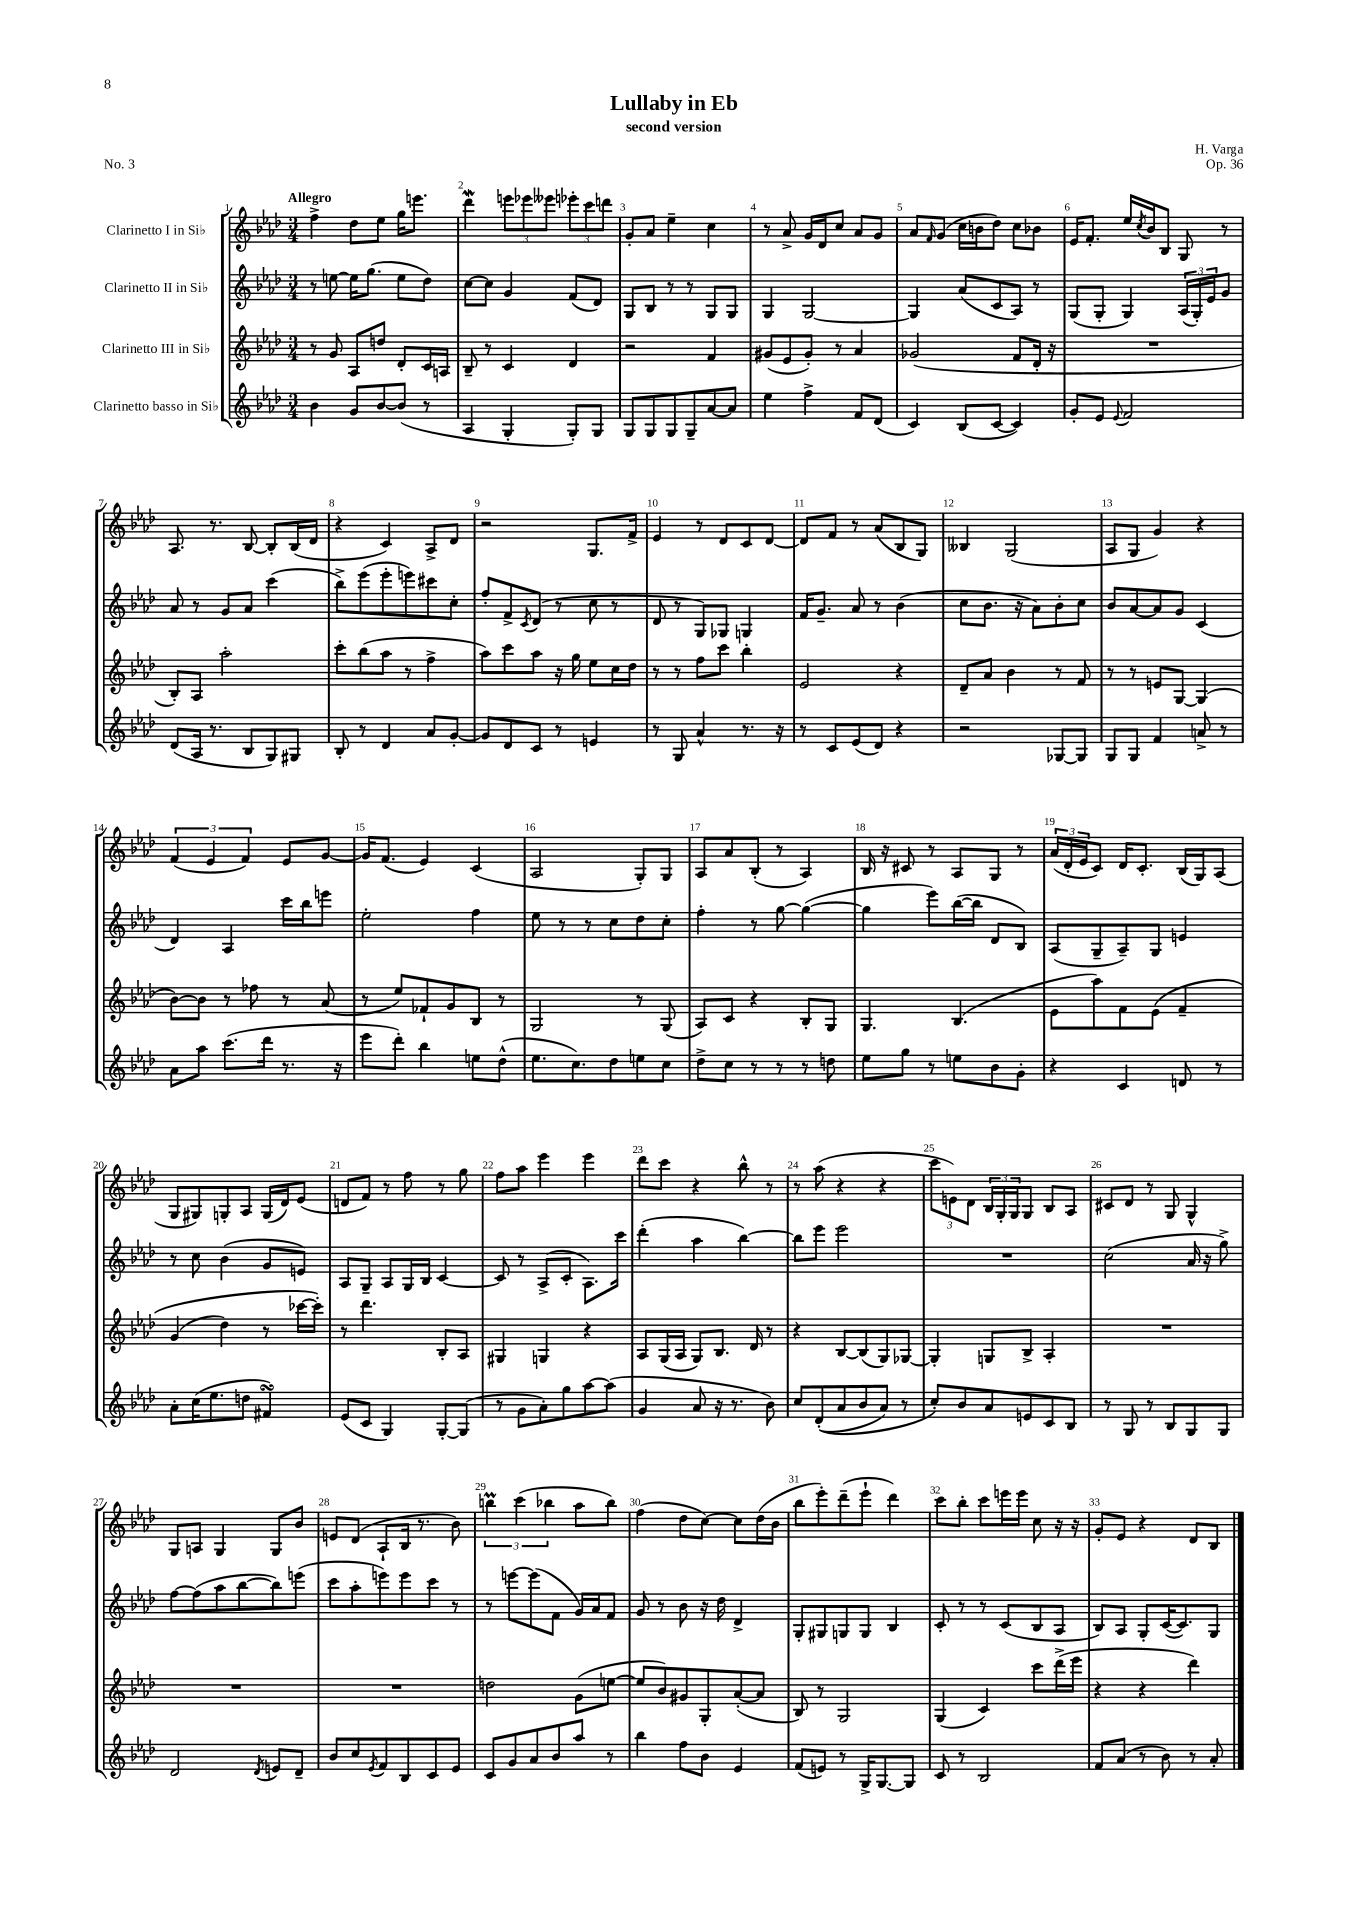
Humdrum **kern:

**kern	**kern	**kern	**kern
*staff4	*staff3	*staff2	*staff1
*clefG2	*clefG2	*clefG2	*clefG2
*k[b-e-a-d-]	*k[b-e-a-d-]	*k[b-e-a-d-]	*k[b-e-a-d-]
*M3/4	*M3/4	*M3/4	*M3/4
4b-	8r	8r	4ff^
.	8g	[8ee	.
8g	8A-	16ee]	8dd-
.	.	(8.gg	.
[8b-	8dd	.	8ee-
(8b-]	8d-'	8ee	16gg
.	.	.	8.eee
8r	16c	8dd-)	.
.	16A	.	.
=	=	=	=
4A-	8B-~	[8cc	4ddd-
.	8r	8cc]	.
4G'	4c	4g	12eee
.	.	.	12eee-
.	.	.	12eee--
8G')	4d-	(8f	12eee-'
.	.	.	12ccc
8G	.	8d-)	.
.	.	.	12ddd
=	=	=	=
8G	2r	8G	8g'
8G	.	8B-	8a-
8G	.	8r	4ee-~
8G~	.	8r	.
[8a-	4f	8G	4cc
8a-]	.	8G	.
=	=	=	=
4ee-	(8g#	4G	8r
.	8e-	.	8a-^
4ff^	8g#')	[2G	16g
.	.	.	16d-
.	8r	.	8cc
8f	4a-	.	8a-
(8d-	.	.	8g
=	=	=	=
4c)	(2g-	4G]	8a-
.	.	.	16qqf
.	.	.	(8g
(8B-	.	(8a-	16cc
.	.	.	16b
[8c	.	8c	8dd-)
4c])	8f	8A-)	8cc
.	16d-'	8r	8b-
.	16r	.	.
=	=	=	=
8g'	2.r	(8G	16e-
.	.	.	8.f'
8e-	.	8G'	.
8qqe-	.	.	.
2f	.	4G)	16ee-
.	.	.	8qcc
.	.	.	16b-
.	.	.	8B-
.	.	(24A-	8G
.	.	24G')	.
.	.	24e-	.
.	.	8g	8r
=	=	=	=
(8d-	8B-')	8a-	8.A-
16A-	8A-	8r	.
8.r	.	.	8.r
.	2aa-'	8g	.
8B-	.	8a-	[8B-
8G)	.	(4ccc	8B-']
8G#	.	.	(16B-
.	.	.	16d-
=	=	=	=
8B-'	8ccc'	8bb-^)	4r
8r	(8bb-	(8eee-	.
4d-	8aa-	8eee-'	4c)
.	8r	8eee)	.
8a-	4ff^	8ccc#	8A-^
[8g'	.	8cc'	8d-
=	=	=	=
8g]	8aa-)	8ff'	2r
8d-	8ccc	8f^	.
.	.	8qc	.
8c	8aa-	(8d-	.
8r	16r	8r	.
.	16gg	.	.
4e	8ee-	8cc	8.G
.	16cc	8r	.
.	16dd-	.	16f^
=	=	=	=
8r	8r	8d-	4e-
8G	8r	8r	.
4a-^^	8ff	8G)	8r
.	8ccc	8G-	8d-
8.r	4bb-'	4G	8c
.	.	.	[8d-
16r	.	.	.
=	=	=	=
8r	2e-	16f	8d-]
.	.	8.g~	.
8c	.	.	8f
(8e-	.	8a-	8r
8d-)	.	8r	(8a-
4r	4r	(4b-	8B-
.	.	.	8G)
=	=	=	=
2r	8d-~	8cc	4B--
.	8a-	8.b-	.
.	4b-	.	(2G
.	.	16r	.
.	.	8a-)	.
[8G-	8r	8b-'	.
8G-]	8f	8cc	.
=	=	=	=
8G	8r	8b-	8A-
8G	8r	[8a-	8G
4f	8e	8a-]	4g)
.	[8G	8g	.
8a^	(4G]	(4c	4r
8r	.	.	.
=	=	=	=
8a-	[8b-)	4d-)	(6f
8aa-	8b-]	.	.
.	.	.	6e-
(8.ccc	8r	4A-	.
.	.	.	6f)
.	8ff-	.	.
16ddd-	.	.	.
8.r	8r	16ccc	8e-
.	.	16bb-	.
.	(8a-	8eee	[8g
16r	.	.	.
=	=	=	=
8eee-	8r	2ee-'	16g]
.	.	.	(8.f
8ddd-')	8ee-)	.	.
4bb-	8f-`	.	4e-)
.	8g	.	.
8ee	8B-	4ff	(4c
(8dd-^^	8r	.	.
=	=	=	=
8.ee-	2G	8ee-	2A-
.	.	8r	.
8.cc)	.	.	.
.	.	8r	.
8dd-	.	8cc	.
8ee	8r	8dd-	8G')
8cc	(8G	8cc'	8G
=	=	=	=
8dd-^	8A-)	4ff'	8A-
8cc	8c	.	8a-
8r	4r	8r	(8B-'
8r	.	[8gg	8r
8r	8B-'	(4gg_	4A-)
8dd	8G	.	.
=	=	=	=
8ee-	4.G	4gg]	16B-
.	.	.	16r
8gg	.	.	8c#
8r	.	8eee-)	8r
8ee	(4.B-	([16bb-	8A-
.	.	16bb-]	.
8b-	.	8d-	8G
8g'	.	8B-)	8r
=	=	=	=
4r	8e-	(8A-	(24a-
.	.	.	24d-'
.	.	.	24e-
.	8aa-)	8G~	8c)
4c	8f	8A-~)	16d-
.	.	.	8.c'
.	&(8e-	8G	.
8d	4f~	4e	(16B-
.	.	.	16G)
8r	.	.	(8A-
=	=	=	=
8a-'	(4g	8r	8G
(16cc	.	8cc	8G#)
8.ee-	.	.	.
.	4dd-)	(4b-	8G'
8dd	.	.	8A-
4f#)	8r	8g	(16G
.	.	.	16d-)
.	[16ccc-	8e)	(8e-
.	16ccc-']&)	.	.
=	=	=	=
(8e-	8r	8A-	8d
8c	4.ddd-	8G~	8f)
4G)	.	8A-	8r
.	.	16G	8ff
.	.	16B-	.
[8G'	8B-'	[4c	8r
(8G]	8A-	.	8gg
=	=	=	=
8r	4G#	8c]	8ff
8g	.	8r	8aa-
8a-')	4G	(8A-^	4eee-
8gg	.	8c'	.
[8aa-	4r	8.A-)	4eee-
(8aa-]	.	.	.
.	.	16ccc	.
=	=	=	=
4g	8A-	(4ddd-'	8ddd-
.	(16G	.	8ccc
.	16A-	.	.
8a-	8G)	4aa-	4r
16r	8.B-	.	.
8.r	.	.	.
.	.	[4bb-)	8bb-^^
.	16d-	.	.
8b-)	8r	.	8r
=	=	=	=
8cc	4r	8bb-]	8r
&((8d-'	.	8eee-	(8aa-
8a-	[8B-	2eee-	4r
8b-	(8B-]	.	.
8a-)	8G)	.	4r
8r	[8G-	.	.
=	=	=	=
8cc'&)	4G-']	2.r	12ccc
.	.	.	12e)
8b-	.	.	.
.	.	.	12d-
8a-	8G	.	24B-
.	.	.	24G'
.	.	.	24G
8e	8B-^	.	8G
8c	4A-'	.	8B-
8B-	.	.	8A-
=	=	=	=
8r	2.r	(2cc	8c#
8G	.	.	8d-
8r	.	.	8r
8B-	.	.	8G
8G	.	16a-	4G^^
.	.	16r	.
8G	.	8gg^)	.
=	=	=	=
2d-	2.r	[8ff	8G
.	.	(8ff]	8A
.	.	8aa-	4G
.	.	[8bb-	.
8qd-	.	.	.
8e	.	8bb-])	8G
8d-~	.	(8eee	8b-
=	=	=	=
8b-	2.r	8ccc	8e
8cc	.	8aa-'	(8d-
8qe-	.	.	.
8f	.	8eee)	8A-`
8B-	.	8eee	16B-
.	.	.	8.r
8c	.	8ccc	.
8e-	.	8r	8b-)
=	=	=	=
8c	2dd	8r	6bb
8g	.	[8eee	.
.	.	.	(6ccc
8a-	.	(8eee]	.
.	.	.	6bb-
8b-	.	8f	.
8aa-	(8g	16g)	8aa-
.	.	16a-	.
8r	[8ee	8f	8bb-)
=	=	=	=
4bb-	8ee]	8g	(4ff
.	8b-)	8r	.
8ff	8g#	8b-	8dd-
8b-	8G'	16r	[8cc)
.	.	16dd-	.
4e-	([8a-'	4d-^	8cc]
.	8a-]	.	(16dd-
.	.	.	16b-
=	=	=	=
(8f	8B-)	8G'	8bb-
8e)	8r	8G#	8eee-')
8r	2G	8G	(8ddd-~
16G^	.	8G	8eee-`
[8.G	.	.	.
.	.	4B-	4ddd-)
8G]	.	.	.
=	=	=	=
8c	(4G	8c'	8ccc
8r	.	8r	8bb-'
2B-	4c)	8r	8ccc
.	.	(8c	16eee
.	.	.	16eee
.	8ccc	8B-	8cc
.	(16ddd-^	8A-	16r
.	16eee-	.	16r
=	=	=	=
8f	4r	8B-)	8g'
(8a-	.	8A-	8e-
8r	4r	8G'	4r
8b-)	.	([16c	.
.	.	8.c])	.
8r	4ddd-)	.	8d-
8a-'	.	8G	8B-
==	==	==	==
*-	*-	*-	*-
